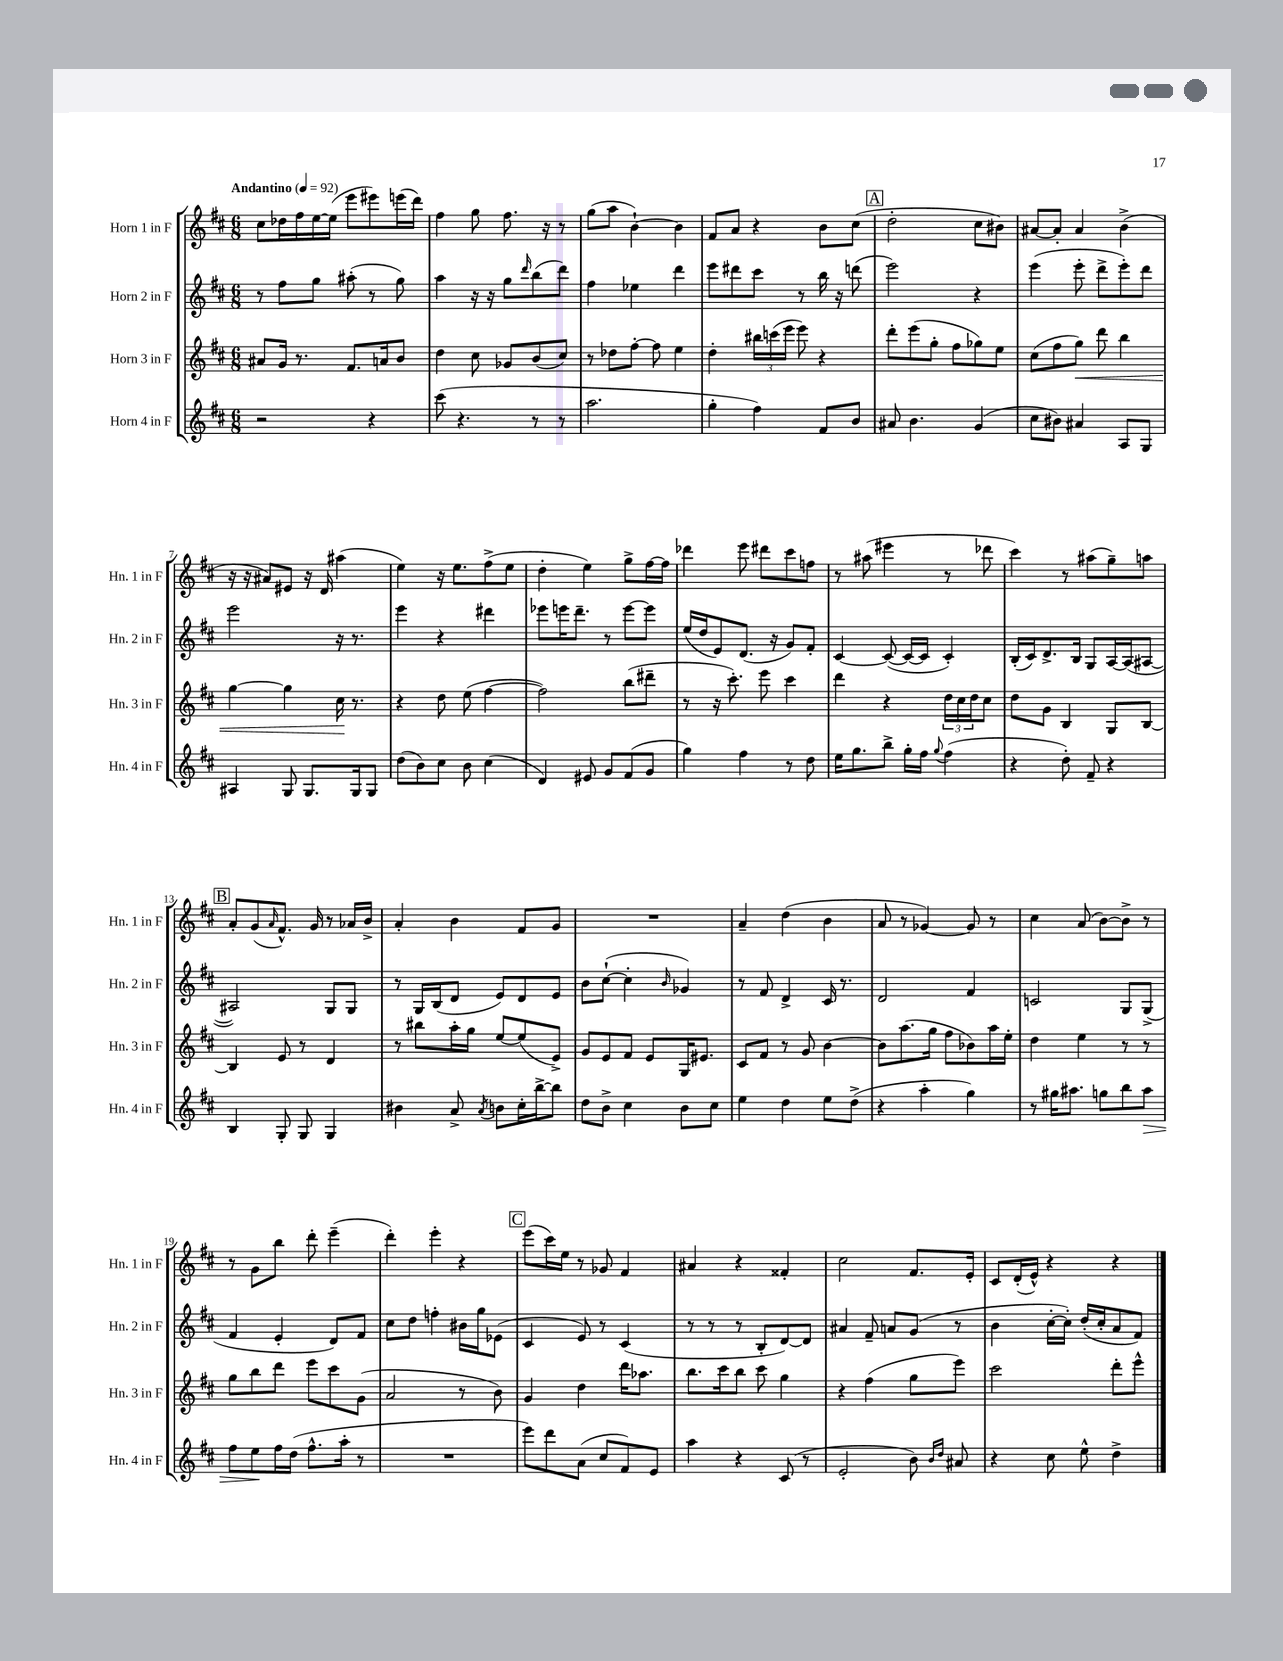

**kern	**dynam	**kern	**dynam	**kern	**kern
*part4	*part4	*part3	*part3	*part2	*part1
*staff4	*staff4	*staff3	*staff3	*staff2	*staff1
*I"Horn 4 in F	*	*I"Horn 3 in F	*	*I"Horn 2 in F	*I"Horn 1 in F
*I'Hn. 4 in F	*	*I'Hn. 3 in F	*	*I'Hn. 2 in F	*I'Hn. 1 in F
*clefG2	*	*clefG2	*	*clefG2	*clefG2
*k[f#c#]	*	*k[f#c#]	*	*k[f#c#]	*k[f#c#]
*M6/8	*	*M6/8	*	*M6/8	*M6/8
*MM92	*	*MM92	*	*MM92	*MM92
=1	=1	=1	=1	=1	=1
!	!	!	!	!	!LO:TX:a:B:t=Andantino
2r	.	8a#X/L	.	8r	8cc#\L
.	.	16g/Jk	.	8ff#\L	16dd-X\L
.	.	8.r	.	.	16ff#\
.	.	.	.	8gg\J	[16ee\
.	.	.	.	.	(16ee\JJ]
.	.	8.f#/L	.	(8aa#X'\	8eee\L
4r	.	.	.	8r	8eee#X\)
.	.	16an/k	.	.	.
.	.	8b/J	.	8gg\)	(16eeen\L
.	.	.	.	.	16ddd\JJ)
=2	=2	=2	=2	=2	=2
(8ccc#\	.	4dd\	.	4aa\	4ff#\
4.r	.	.	.	.	.
.	.	8cc#\	.	16r	8gg\
.	.	.	.	16r	.
.	.	8g-X/L	.	8gg\L	8.ff#\
.	.	.	.	16qqddd/	.
8r	.	(8b/	.	(8bb\	.
.	.	.	.	.	16r
8r	.	8cc#/J)	.	8ddd\J)	8r
=3	=3	=3	=3	=3	=3
2.aa\	.	8r	.	4ff#\	(8gg\L
.	.	8dd-X\L	.	.	8aa\J
.	.	[8ff#'\J	.	4ee-X\	[4b`\)
.	.	8ff#\]	.	.	.
.	.	4ee\	.	4ddd\	4b\]
=4	=4	=4	=4	=4	=4
4gg'\	.	4dd'\	.	8eee\L	8f#/L
.	.	.	.	8ddd#X\	8a/J
4ff#\)	.	24bb#X\LL	.	8ccc#\J	4r
.	.	(24cccn\	.	.	.
.	.	24eee\JJ	.	.	.
.	.	8eee\)	.	8r	.
8f#/L	.	4r	.	16bb\	8b\L
.	.	.	.	16r	.
8b/J	.	.	.	(8dddn\	(8cc#\J
!!LO:REH:place=s1:t=A
=5	=5	=5	=5	=5	=5
8a#X/	.	8ddd'\L	.	2eee\)	2dd'\
4.b\	.	(8eee\	.	.	.
.	.	8gg'\J	.	.	.
.	.	8ff#\L	.	.	.
(4g/	.	8gg-X\)	.	4r	8cc#\L
.	.	8ee\J	.	.	8b#X\J)
=6	=6	=6	=6	=6	=6
8cc#\L	.	(8cc#\L	.	(4eee\	[8a#X/L
8b#X\J)	.	8ff#\	.	.	8a#'/J]
!	!	!	!LO:HP:b	!	!
4a#X/	.	8gg\J)	<	8eee'\	4a#/
.	.	8ddd\	.	8ddd^\L	.
8A/L	.	4bb\	.	8eee'\)	(4b^\
8G/J	.	.	.	8ddd\J	.
!!LO:LB:g=z
=7	=7	=7	=7	=7	=7
4A#X/	.	[4gg\	.	2eee\	16r
.	.	.	.	.	16r
.	.	.	.	.	8a#X/L)
8G/	.	4gg\]	.	.	8e#X/J
8.G/L	.	.	.	.	16r
.	.	.	.	.	16d/
.	.	16cc#\	.	16r	(4aa#X\
16G/k	.	8.r	[	8.r	.
8G/J	.	.	.	.	.
=8	=8	=8	=8	=8	=8
(8dd\L	.	4r	.	4eee\	4ee\)
8b\)	.	.	.	.	.
8cc#\J	.	8dd\	.	4r	16r
.	.	.	.	.	8.ee\L
8b\	.	(8ee\	.	.	.
(4cc#\	.	[4ff#\	.	4ddd#X\	(8ff#^\
.	.	.	.	.	8ee\J
=9	=9	=9	=9	=9	=9
4d/)	.	2ff#\])	.	8eee-X\L	4dd'\
.	.	.	.	16eeen\K	.
.	.	.	.	8.ddd~\J	.
8e#X/	.	.	.	.	4ee\)
8g/L	.	.	.	8r	.
(8f#/	.	(8bb\L	.	[8eee\L	8gg^\L
8g/J	.	8ddd#X~\J	.	8eee\J]	[16ff#\L
.	.	.	.	.	16ff#\JJ]
=10	=10	=10	=10	=10	=10
4gg\)	.	8r	.	(16ee/LL	4ddd-X\
.	.	.	.	16dd/J	.
.	.	16r	.	8e/)	.
.	.	8.ccc#'\)	.	.	.
4ff#\	.	.	.	(8.d/J	8eee\
.	.	8eee\	.	.	8ddd#X\L
.	.	.	.	16r	.
8r	.	4ccc#\	.	8g/L)	8ccc#\
8dd\	.	.	.	8f#'/J	8ffn\J
=11	=11	=11	=11	=11	=11
16ee\KL	.	4ddd\	.	[4c#/	8r
8.gg\	.	.	.	.	.
.	.	.	.	.	(8aa#X\
8bb^\J	.	4r	.	(8c#/_	4eee#X\
16gg'\LL	.	.	.	16c#/LL_	.
16ff#\JJ	.	.	.	16c#/JJ]	.
8qqgg/	.	.	.	.	.
(4ff#\	.	24dd\LL	.	4c#'/)	8r
.	.	24cc#\	.	.	.
.	.	24dd\J	.	.	.
.	.	8cc#\J	.	.	8ddd-X\
=12	=12	=12	=12	=12	=12
4r	.	8dd\L	.	(16B'/LL	4ccc#\)
.	.	.	.	16c#/J)	.
.	.	8g\J	.	8.d^/	.
8dd'\)	.	4B/	.	.	8r
.	.	.	.	16B/Jk	.
8f#~/	.	.	.	8G/L	(8aa#X\L
4r	.	8G/L	.	[16A/L	8gg~\)
.	.	.	.	(16A/J]	.
.	.	[8B/J	.	[8A#X/J	8aan\J
!!LO:LB:g=z
!!LO:REH:place=s1:t=B
=13	=13	=13	=13	=13	=13
4B/	.	4B/]	.	2A#X/])	8a'/L
.	.	.	.	.	(8g/
.	.	.	.	.	16qqa/
8G'/	.	8e/	.	.	8.f#^^/J)
8G/	.	8r	.	.	.
.	.	.	.	.	16g/
4G/	.	4d/	.	8G/L	8r
.	.	.	.	8G/J	16a-X/LL
.	.	.	.	.	16b^/JJ
=14	=14	=14	=14	=14	=14
4b#X\	.	8r	.	8r	4a'/
.	.	8bb#X\L	.	16G/LL	.
.	.	.	.	(16B/J	.
8a^/	.	16aa'\L	.	8d/J	4b\
.	.	16gg\JJ	.	.	.
8qa/	.	.	.	.	.
8bn\L	.	[8ee/L	.	8e/L)	.
16cc#'\L	.	(8ee/]	.	8d/	8f#/L
[16bb^\J	.	.	.	.	.
8bb\J]	.	8e^/J)	.	8e/J	8g/J
=15	=15	=15	=15	=15	=15
8dd\L	.	8g/L	.	8b\L	2.r
8b^\J	.	8e/	.	([8cc#`\J	.
4cc#\	.	8f#/J	.	4cc#'\]	.
.	.	8e/L	.	.	.
.	.	.	.	16qqb/	.
8b\L	.	16G/K	.	4g-X/)	.
.	.	8.e#X/J	.	.	.
8cc#\J	.	.	.	.	.
=16	=16	=16	=16	=16	=16
4ee\	.	8c#/L	.	8r	4a~/
.	.	8f#/J	.	8f#/	.
4dd\	.	8r	.	4d^/	(4dd\
.	.	8g/	.	.	.
8ee\L	.	[4b\	.	16c#/	4b\
.	.	.	.	8.r	.
(8dd^\J	.	.	.	.	.
=17	=17	=17	=17	=17	=17
4r	.	8b\L]	.	2d/	8a/
.	.	(8.aa\	.	.	8r
4aa'\	.	.	.	.	[4g-X/)
.	.	16gg\Jk	.	.	.
.	.	8ff#\L	.	.	.
4gg\)	.	8b-X\)	.	4f#/	8g-/]
.	.	16aa\L	.	.	8r
.	.	16ee'\JJ	.	.	.
=18	=18	=18	=18	=18	=18
8r	.	4dd\	.	2cn/	4cc#\
16gg#X\KL	.	.	.	.	.
8.aa#X\J	.	.	.	.	.
.	.	4ee\	.	.	(8a/
8ggn\L	.	.	.	.	[8b\L)
8bb\	.	8r	.	8G/L	8b^\J]
!	!LO:HP:b	!	!	!	!
8aa#\J	>	8r	.	(8G^/J	8r
!!LO:LB:g=z
=19	=19	=19	=19	=19	=19
8ff#\L	.	8gg\L	.	4f#/	8r
8ee\	.	8bb\	.	.	8g\L
16ff#\L	]	8ddd\J	.	4e'/	8bb\J
(16dd\JJ	.	.	.	.	.
8.ff#^^\L	.	8eee\L	.	.	8ddd'\
.	.	8ccc#\	.	8d/L)	(4eee~\
16aa'\Jk	.	.	.	.	.
8r	.	(8g\J	.	8f#/J	.
=20	=20	=20	=20	=20	=20
2.r	.	2a/	.	8cc#\L	4ddd'\)
.	.	.	.	8dd\J	.
.	.	.	.	4ffn'\	4eee'\
.	.	8r	.	16b#X\LL	4r
.	.	.	.	16gg\J	.
.	.	8b\)	.	(8e-X\J	.
!!LO:REH:place=s1:t=C
=21	=21	=21	=21	=21	=21
8eee\L)	.	4g/	.	4c#/	(8eee\L
8ddd\	.	.	.	.	16ccc#\L)
.	.	.	.	.	16ee\JJ
(8a\J	.	4dd\	.	8e/)	8r
8cc#/L	.	.	.	8r	8g-X/
8f#/)	.	16ddd\KL	.	(4c#/	4f#/
.	.	8.aa-X\J	.	.	.
8e/J	.	.	.	.	.
=22	=22	=22	=22	=22	=22
4aa\	.	8.bb\L	.	8r	4a#X/
.	.	.	.	8r	.
.	.	16ccc#\k	.	.	.
4r	.	8bb\J	.	8r	4r
.	.	8ccc#\	.	8B'/L	.
(8c#/	.	4gg\	.	[8d/)	4f##X'/
8r	.	.	.	8d/J]	.
=23	=23	=23	=23	=23	=23
2e'/	.	4r	.	4a#X/	2cc#\
.	.	(4ff#\	.	8f#~/	.
.	.	.	.	8an/L	.
8b\)	.	8gg\L	.	(8g/J	8.f#/L
16qqb/LL	.	.	.	.	.
16qqdd/JJ	.	.	.	.	.
8a#X/	.	8eee\J)	.	8r	.
.	.	.	.	.	16e'/Jk
=24	=24	=24	=24	=24	=24
4r	.	2ccc#\	.	4b\	8c#/L
.	.	.	.	.	(16d'/L
.	.	.	.	.	16e^^/JJ)
8cc#\	.	.	.	[16cc#'\LL	4r
.	.	.	.	16cc#'\JJ])	.
8ee^^\	.	.	.	(16dd'/LL	.
.	.	.	.	16cc#'/J	.
4dd^\	.	8ddd'\L	.	8a/	4r
.	.	8eee^^\J	.	8f#/J)	.
==	==	==	==	==	==
*-	*-	*-	*-	*-	*-
